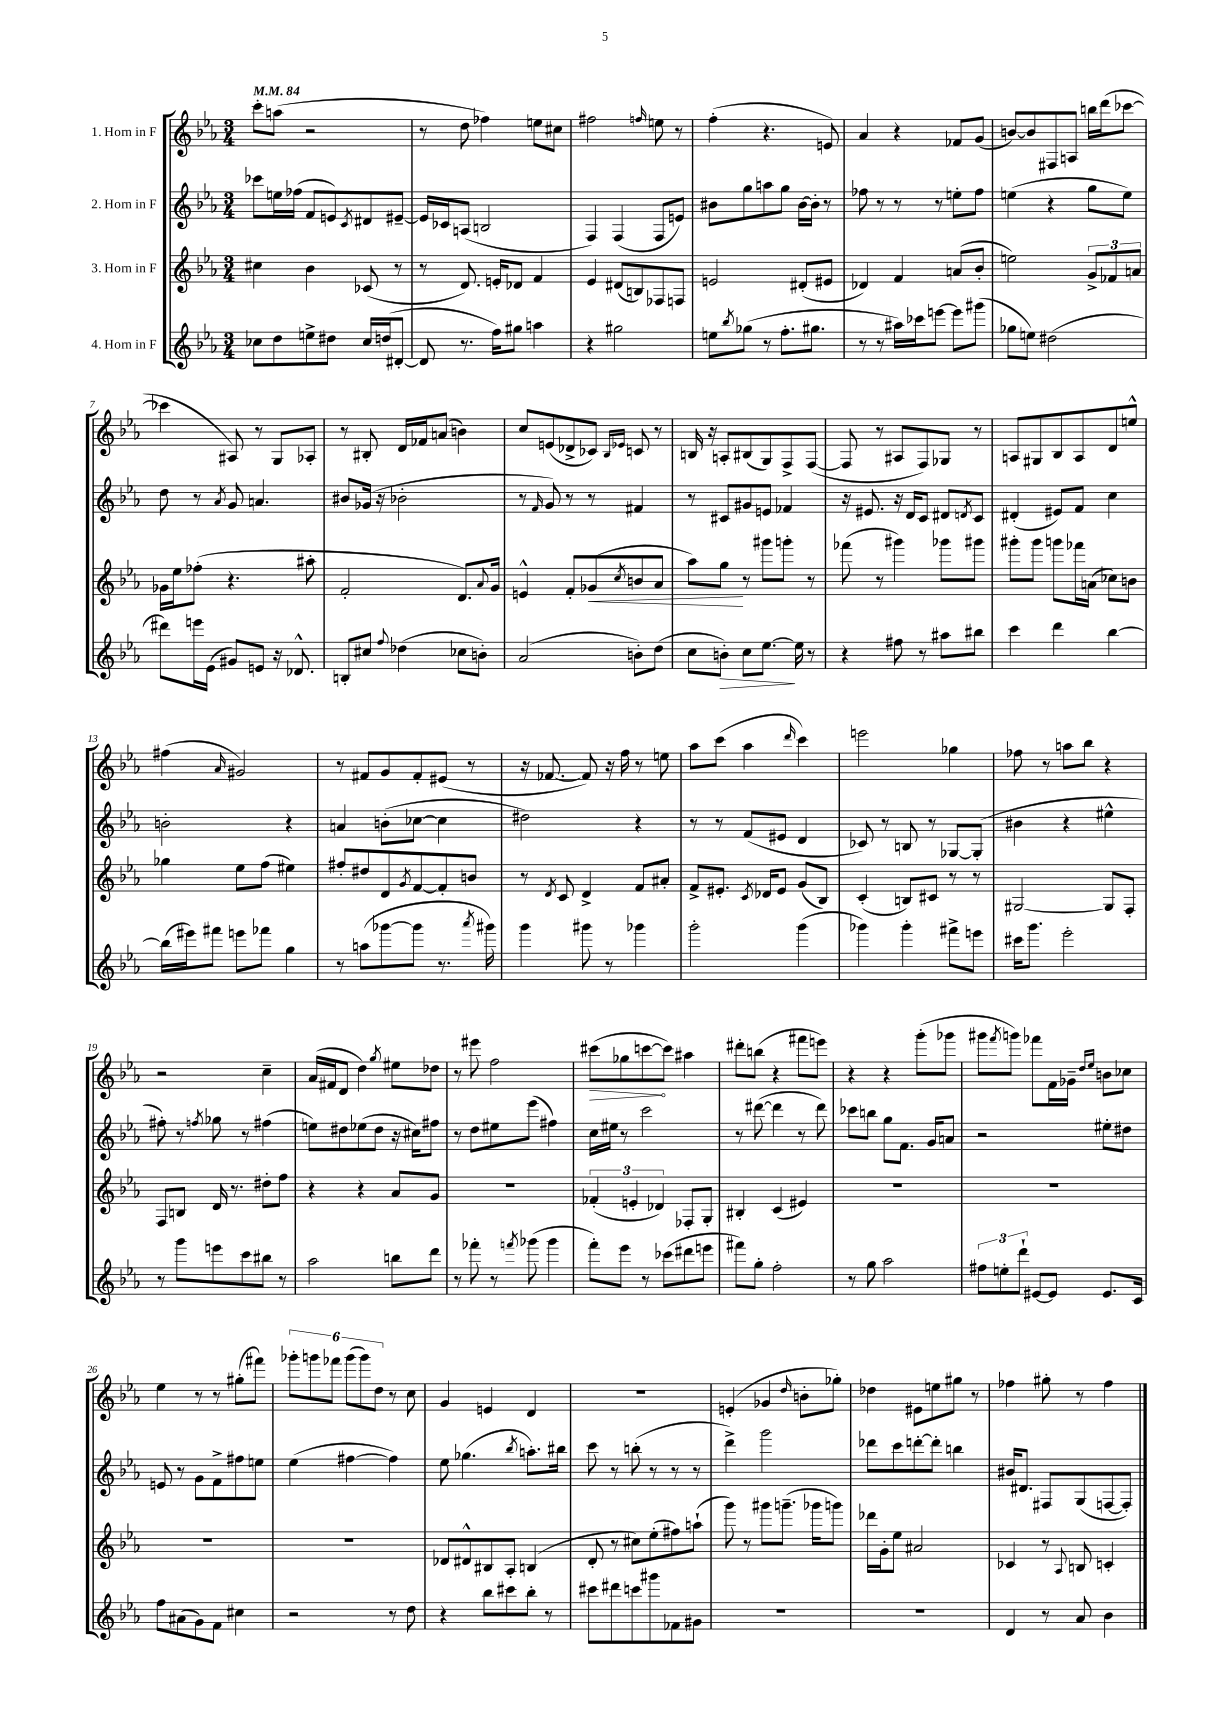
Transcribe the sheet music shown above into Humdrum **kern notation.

**kern	**dynam	**kern	**dynam	**kern	**kern	**dynam
*part4	*part4	*part3	*part3	*part2	*part1	*part1
*staff4	*staff4	*staff3	*staff3	*staff2	*staff1	*staff1
*I"4. Horn in F	*	*I"3. Horn in F	*	*I"2. Horn in F	*I"1. Horn in F	*
*clefG2	*	*clefG2	*	*clefG2	*clefG2	*
*k[b-e-a-]	*	*k[b-e-a-]	*	*k[b-e-a-]	*k[b-e-a-]	*
*M3/4	*	*M3/4	*	*M3/4	*M3/4	*
*MM84	*	*MM84	*	*MM84	*MM84	*
=1	=1	=1	=1	=1	=1	=1
8cc-X\L	.	4cc#X\	.	8ccc-X\L	8ccc'\L	.
8dd\	.	.	.	16een\L	(8aan\J	.
.	.	.	.	(16ff-X\JJ	.	.
8een^\	.	4b-\	.	8f/L	2r	.
8dd#X\J	.	.	.	8en/)	.	.
.	.	.	.	8qc/	.	.
16cc-/LL	.	(8c-X/	.	8d#X/	.	.
(16ddn/J	.	.	.	.	.	.
[8d#X'/J	.	8r	.	[8e#X~/J	.	.
=2	=2	=2	=2	=2	=2	=2
8d#/]	.	8r	.	16e#/LL]	8r	.
.	.	.	.	16c-X/J	.	.
8.r	.	8.d/)	.	(8An/J	8dd\	.
.	.	.	.	2Bn/	4ff-X\)	.
16ff\KL)	.	16en'/KL	.	.	.	.
8gg#X\J	.	8d-X/J	.	.	.	.
4aan\	.	4f/	.	.	8een\L	.
.	.	.	.	.	8cc#X\J	.
=3	=3	=3	=3	=3	=3	=3
4r	.	4e-/	.	4F/)	2ff#X\	.
2gg#X\	.	(8d#X/L	.	(4F/	.	.
.	.	8Bn/)	.	.	.	.
.	.	.	.	.	16qqffn/	.
.	.	8F-X/	.	8F/L	8een\	.
.	.	8Fn/J	.	8en/J)	8r	.
=4	=4	=4	=4	=4	=4	=4
8een\L	.	2en/	.	8b#X\L	(4ff'\	.
8qbb-/	.	.	.	.	.	.
(8gg-X\J	.	.	.	8gg\	.	.
8r	.	.	.	8aan\	4.r	.
8.ff'\L	.	.	.	8gg\J	.	.
.	.	(8d#X'/L	.	[16b#\LL	.	.
8.gg#X\J	.	.	.	16b#'\JJ]	.	.
.	.	8e#X/J	.	8r	8en/)	.
=5	=5	=5	=5	=5	=5	=5
8r	.	4d-X/)	.	8ff-X\	4a-/	.
8r	.	.	.	8r	.	.
16aa#X\LL)	.	4f/	.	8r	4r	.
16ccc-X\J	.	.	.	.	.	.
[8eeen\J	.	.	.	8r	.	.
8eee\L]	.	(8an/L	.	8een'\L	8f-X/L	.
(8ggg#X\J	.	8b-'/J	.	8ff-\J	(8g/J	.
=6	=6	=6	=6	=6	=6	=6
8gg-X\L	.	2een\)	.	(4een\	[8bn/L)	.
8een\J)	.	.	.	.	8b/]	.
(2dd#X\	.	.	.	4r	8F#X/	.
.	.	.	.	.	8An/J	.
.	.	12g^/L	.	8gg\L	16bbn\LL	.
.	.	.	.	.	(16ddd\J	.
.	.	12f-X/	.	.	.	.
.	.	.	.	8ee\J)	[8ccc-X\J	.
.	.	12an/J	.	.	.	.
!!LO:LB:g=z
=7	=7	=7	=7	=7	=7	=7
8ddd#X\L)	.	16g-X\LL	.	8dd\	4ccc-X\]	.
.	.	16ee-\J	.	.	.	.
16eeen\L	.	(8ff-X'\J	.	8r	.	.
(16e-\JJ	.	.	.	.	.	.
.	.	.	.	8qa-/	.	.
8g#X/L)	.	4.r	.	8g/	8A#X/)	.
8en/J	.	.	.	4.an/	8r	.
16r	.	.	.	.	8G/L	.
8.d-X^^/	.	.	.	.	.	.
.	.	8aa#X'\	.	.	8A-X'/J	.
=8	=8	=8	=8	=8	=8	=8
8Bn'/L	.	2f'/	.	8b#X/L	8r	.
8cc#X/J	.	.	.	(16g-X/Jk	8B#X'/	.
.	.	.	.	16r	.	.
8qqff/	.	.	.	.	.	.
(4dd-X\	.	.	.	2b-X'\	16d/LL	.
.	.	.	.	.	16f-X/J	.
.	.	.	.	.	(8an/J	.
8cc-X\L	.	8.d/L)	.	.	4bn\)	.
8bn'\J)	.	.	.	.	.	.
.	.	8qqa-/	.	.	.	.
.	.	16g/Jk	.	.	.	.
=9	=9	=9	=9	=9	=9	=9
(2a-/	.	4en^^/	.	8r	8cc/L	.
.	.	.	.	16qqf/	.	.
.	.	.	.	8g/)	(8en/	.
.	.	8f'/L	.	8r	8d-X^/	.
!	!	!	!LO:HP:b	!	!	!
.	.	(8g-X/	<	8r	8c-X/J)	.
.	.	.	.	.	16qqB-/LL	.
.	.	8qcc/	.	.	16qqe-X/JJ	.
8bn'\L)	.	8bn/	.	4f#X/	8cn/	.
(8dd\J	.	8a-/J	.	.	8r	.
=10	=10	=10	=10	=10	=10	=10
8cc\L	.	8aa-\L)	.	8r	16Bn/	.
.	.	.	.	.	16r	.
!	!LO:HP:b	!	!	!	!	!
8bn'\J)	>	8gg\J	.	8c#X/L	8An'/L	.
8cc\L	.	8r	[	8g#X/	(8B#X/	.
[8.ee-\J	.	8ggg#X\L	.	8en/J	8G/)	.
.	.	8gggn'\J	.	4f-X/	8F^/	.
16ee-\]	]	.	.	.	.	.
8r	.	8r	.	.	([8F/J	.
=11	=11	=11	=11	=11	=11	=11
4r	.	(8fff-X\	.	16r	8F/]	.
.	.	.	.	8.e#X/	.	.
.	.	8r	.	.	8r	.
8ff#X\	.	4ggg#X\)	.	16r	8A#X/L	.
.	.	.	.	16d/KL	.	.
8r	.	.	.	8c/J	8F/)	.
8aa#X\L	.	8ggg-X\L	.	8d#X/L	8G-X/J	.
.	.	.	.	8qdn/	.	.
8bb#X\J	.	8ggg#X\J	.	8c/J	8r	.
=12	=12	=12	=12	=12	=12	=12
4ccc\	.	8ggg#X'\L	.	(4d#X'/	8An/L	.
.	.	8ggg#\J	.	.	8G#X/	.
4ddd\	.	8gggn\L	.	8e#X/L)	8B-/	.
.	.	16fff-X\L	.	8f/J	8A/	.
.	.	(16an\JJ	.	.	.	.
[4bb-\	.	8cc-X\L)	.	4cc\	8d/	.
.	.	8bn\J	.	.	8een^^/J	.
!!LO:LB:g=z
=13	=13	=13	=13	=13	=13	=13
(16bb-\LL]	.	4gg-X\	.	2bn'\	(4ff#X\	.
16eee#X\J)	.	.	.	.	.	.
8fff#X\J	.	.	.	.	.	.
.	.	.	.	.	16qqa-/	.
8eeen\L	.	8ee-\L	.	.	2g#X/)	.
8fff-X\J	.	(8ff\J	.	.	.	.
4gg\	.	4ee#X\)	.	4r	.	.
=14	=14	=14	=14	=14	=14	=14
8r	.	8ff#X'/L	.	4an/	8r	.
(8aan\L	.	8dd#X/	.	.	8f#X/L	.
[8ggg-X\	.	8d/	.	(8bn'\L	8g/	.
.	.	8qg/	.	.	.	.
8ggg-\J]	.	[8f/	.	[8cc-X\J	8f#'/	.
8.r	.	8f'/]	.	4cc-\]	(8e#X/J	.
.	.	8bn/J	.	.	8r	.
8qaaa-/	.	.	.	.	.	.
16ggg#X\)	.	.	.	.	.	.
=15	=15	=15	=15	=15	=15	=15
4ggg\	.	8r	.	2dd#X\)	16r	.
.	.	.	.	.	[8.f-X/	.
.	.	8qd/	.	.	.	.
.	.	8c/	.	.	.	.
8ggg#X\	.	4d^/	.	.	8f-/])	.
8r	.	.	.	.	16r	.
.	.	.	.	.	16ff\	.
4ggg-X\	.	8f/L	.	4r	8r	.
.	.	8a#X'/J	.	.	8een\	.
=16	=16	=16	=16	=16	=16	=16
2ggg'\	.	8f^/L	.	8r	8aa-\L	.
.	.	8.e#X'/J	.	8r	(8ccc\J	.
.	.	.	.	(8f/L	4aa-\	.
.	.	8qc/	.	.	.	.
.	.	16d-X/KL	.	.	.	.
.	.	8e#/J	.	8e#X/J	.	.
.	.	.	.	.	16qqddd/	.
(4ggg\	.	(8g/L	.	4d/	4ccc\)	.
.	.	8B-/J)	.	.	.	.
=17	=17	=17	=17	=17	=17	=17
4ggg-X\)	.	(4c'/	.	8c-X/)	2eeen\	.
.	.	.	.	8r	.	.
4ggg-'\	.	8Bn/L)	.	8Bn/	.	.
.	.	8c#X/J	.	8r	.	.
8fff#X^\L	.	8r	.	[8G-X/L	4gg-X\	.
8eeen\J	.	8r	.	(8G-'/J]	.	.
=18	=18	=18	=18	=18	=18	=18
16ccc#X\KL	.	[2G#X/	.	4b#X\	8ff-X\	.
8.ggg\J	.	.	.	.	.	.
.	.	.	.	.	8r	.
2eee-'\	.	.	.	4r	8aan\L	.
.	.	.	.	.	8bb-\J	.
.	.	8G#/L]	.	4ee#X^^\	4r	.
.	.	8F'/J	.	.	.	.
!!LO:LB:g=z
=19	=19	=19	=19	=19	=19	=19
8r	.	8F/L	.	8ff#X'\)	2r	.
8ggg\L	.	8Bn/J	.	8r	.	.
.	.	.	.	8qffn/	.	.
8eeen\	.	16d/	.	8gg-X\	.	.
.	.	8.r	.	.	.	.
8ccc\	.	.	.	8r	.	.
8bb#X\J	.	8dd#X'\L	.	(4ff#X\	4cc~\	.
8r	.	8ff\J	.	.	.	.
=20	=20	=20	=20	=20	=20	=20
2aa-\	.	4r	.	8een\L)	(16a-/LL	.
.	.	.	.	.	16f#X/J	.
.	.	.	.	8dd#X\	8d/J	.
.	.	4r	.	(8ee-X\	4dd\)	.
.	.	.	.	8dd#\J	.	.
.	.	.	.	.	8qgg/	.
8bbn\L	.	8a-/L	.	16r	8ee#X\L	.
.	.	.	.	16cc#X\KL)	.	.
8ddd\J	.	8g/J	.	8ff#X\J	8dd-X\J	.
=21	=21	=21	=21	=21	=21	=21
8r	.	2.r	.	8r	8r	.
8fff-X'\	.	.	.	8dd\L	8eee#X\	.
8r	.	.	.	8ee#X\	2ff\	.
8qfffn/	.	.	.	.	.	.
(8ggg-X\	.	.	.	(8eee-\J	.	.
4ggg-\	.	.	.	4ff#X\)	.	.
=22	=22	=22	=22	=22	=22	=22
!	!	!	!	!	!	!LO:HP:b
8fff'\L)	.	(6f-X'/	.	16cc\LL	(8ccc#X\L	>
.	.	.	.	16ee#X\JJ	.	.
8eee-\J	.	.	.	8r	8gg-X\	.
.	.	6en'/	.	.	.	.
8r	.	.	.	2ccc\	[8cccn\	.
.	.	6d-X/)	.	.	.	.
(8ccc-X\L	.	.	.	.	8ccc\J])	]
8ddd#X\	.	8F-X'/L	.	.	4aa#X\	.
8eeen\J	.	8G'/J	.	.	.	.
=23	=23	=23	=23	=23	=23	=23
8fff#X\L)	.	4B#X'/	.	8r	8ddd#X'\L	.
8gg'\J	.	.	.	([8ddd#X\	(8bbn\J	.
2ff'\	.	(4c/	.	4ddd#\]	4r	.
.	.	4e#X/)	.	8r	8fff#X\L	.
.	.	.	.	8ddd#\)	8eeen\J)	.
=24	=24	=24	=24	=24	=24	=24
8r	.	2.r	.	8ccc-X\L	4r	.
8gg\	.	.	.	8bbn\J	.	.
2aa-\	.	.	.	8gg\L	4r	.
.	.	.	.	8.f\J	.	.
.	.	.	.	.	(8ggg'\L	.
.	.	.	.	16g/KL	.	.
.	.	.	.	8an/J	8ggg-X\J	.
=25	=25	=25	=25	=25	=25	=25
12ff#X\L	.	2.r	.	2r	8ggg#X\L	.
12een'\	.	.	.	.	.	.
.	.	.	.	.	8qfff/	.
.	.	.	.	.	8gggn\J)	.
12ddd`\J	.	.	.	.	.	.
[8e#X/L	.	.	.	.	8fff-X\L	.
8e#/J]	.	.	.	.	16f\L	.
.	.	.	.	.	16g-X~\JJ	.
.	.	.	.	.	16qqdd/LL	.
.	.	.	.	.	16qqee-/JJ	.
8.e#/L	.	.	.	8ee#X'\L	8bn\L	.
.	.	.	.	8dd#X\J	8cc-X\J	.
16c/Jk	.	.	.	.	.	.
!!LO:LB:g=z
=26	=26	=26	=26	=26	=26	=26
8ff\L	.	2.r	.	8en/	4ee-\	.
(8a#X\	.	.	.	8r	.	.
8g\)	.	.	.	8g\L	8r	.
8f\J	.	.	.	8f^\	8r	.
4cc#X\	.	.	.	8ff#X\	(8gg#X'\L	.
.	.	.	.	8een\J	8fff#X\J)	.
=27	=27	=27	=27	=27	=27	=27
2r	.	2.r	.	(4ee-\	12ggg-X'\L	.
.	.	.	.	.	12gggn\	.
.	.	.	.	.	12fff-X\J	.
.	.	.	.	[4ff#X\	(12ggg\L	.
.	.	.	.	.	12ggg\)	.
.	.	.	.	.	12dd\J	.
8r	.	.	.	4ff#\])	8r	.
8dd\	.	.	.	.	8cc\	.
=28	=28	=28	=28	=28	=28	=28
4r	.	8d-X/L	.	8ee-\	4g/	.
.	.	8d#X^^/	.	(4.gg-X\	.	.
8bb-\L	.	8B#X/	.	.	4en/	.
8ccc#X\	.	8A-'/J	.	.	.	.
.	.	.	.	8qbb-/	.	.
8bb-'\J	.	(4Bn/	.	8.aan'\L)	4d/	.
8r	.	.	.	.	.	.
.	.	.	.	16bb#X\Jk	.	.
=29	=29	=29	=29	=29	=29	=29
8ccc#X\L	.	8d'/	.	8ccc\	2.r	.
8ddd#X\	.	8r	.	8r	.	.
8cccn\	.	8cc#X\L)	.	(8bbn'\	.	.
8ggg#X\	.	(8ee-'\	.	8r	.	.
8f-X\	.	8ff#X\)	.	8r	.	.
8g#X\J	.	(8aan`\J	.	8r	.	.
=30	=30	=30	=30	=30	=30	=30
2.r	.	8ggg\)	.	4ddd^\)	(4en'/	.
.	.	8r	.	.	.	.
.	.	8ggg#X\L	.	2ggg\	4g-X/	.
.	.	(8.gggn~\J	.	.	.	.
.	.	.	.	.	16qqdd/	.
.	.	.	.	.	8bn'\L	.
.	.	16ggg-X\KL	.	.	.	.
.	.	8gggn\J)	.	.	8gg-X'\J)	.
=31	=31	=31	=31	=31	=31	=31
2.r	.	16ddd-X\LL	.	8ddd-X\L	4dd-X\	.
.	.	16g'\J	.	.	.	.
.	.	8ee-\J	.	8ccc\	.	.
.	.	2a#X/	.	[8dddn'\	8e#X\L	.
.	.	.	.	8ddd'\J]	8een\	.
.	.	.	.	4bbn\	8gg#X\J	.
.	.	.	.	.	8r	.
=32	=32	=32	=32	=32	=32	=32
4d/	.	4c-X/	.	16b#X/KL	4ff-X\	.
.	.	.	.	8.d#X/J	.	.
8r	.	8r	.	8F#X/L	8gg#X'\	.
.	.	8qqA-/	.	.	.	.
8a-/	.	8Bn/	.	(8G/	8r	.
4b-\	.	4cn'/	.	[8Fn/	4ff-\	.
.	.	.	.	8F'/J])	.	.
==	==	==	==	==	==	==
*-	*-	*-	*-	*-	*-	*-
